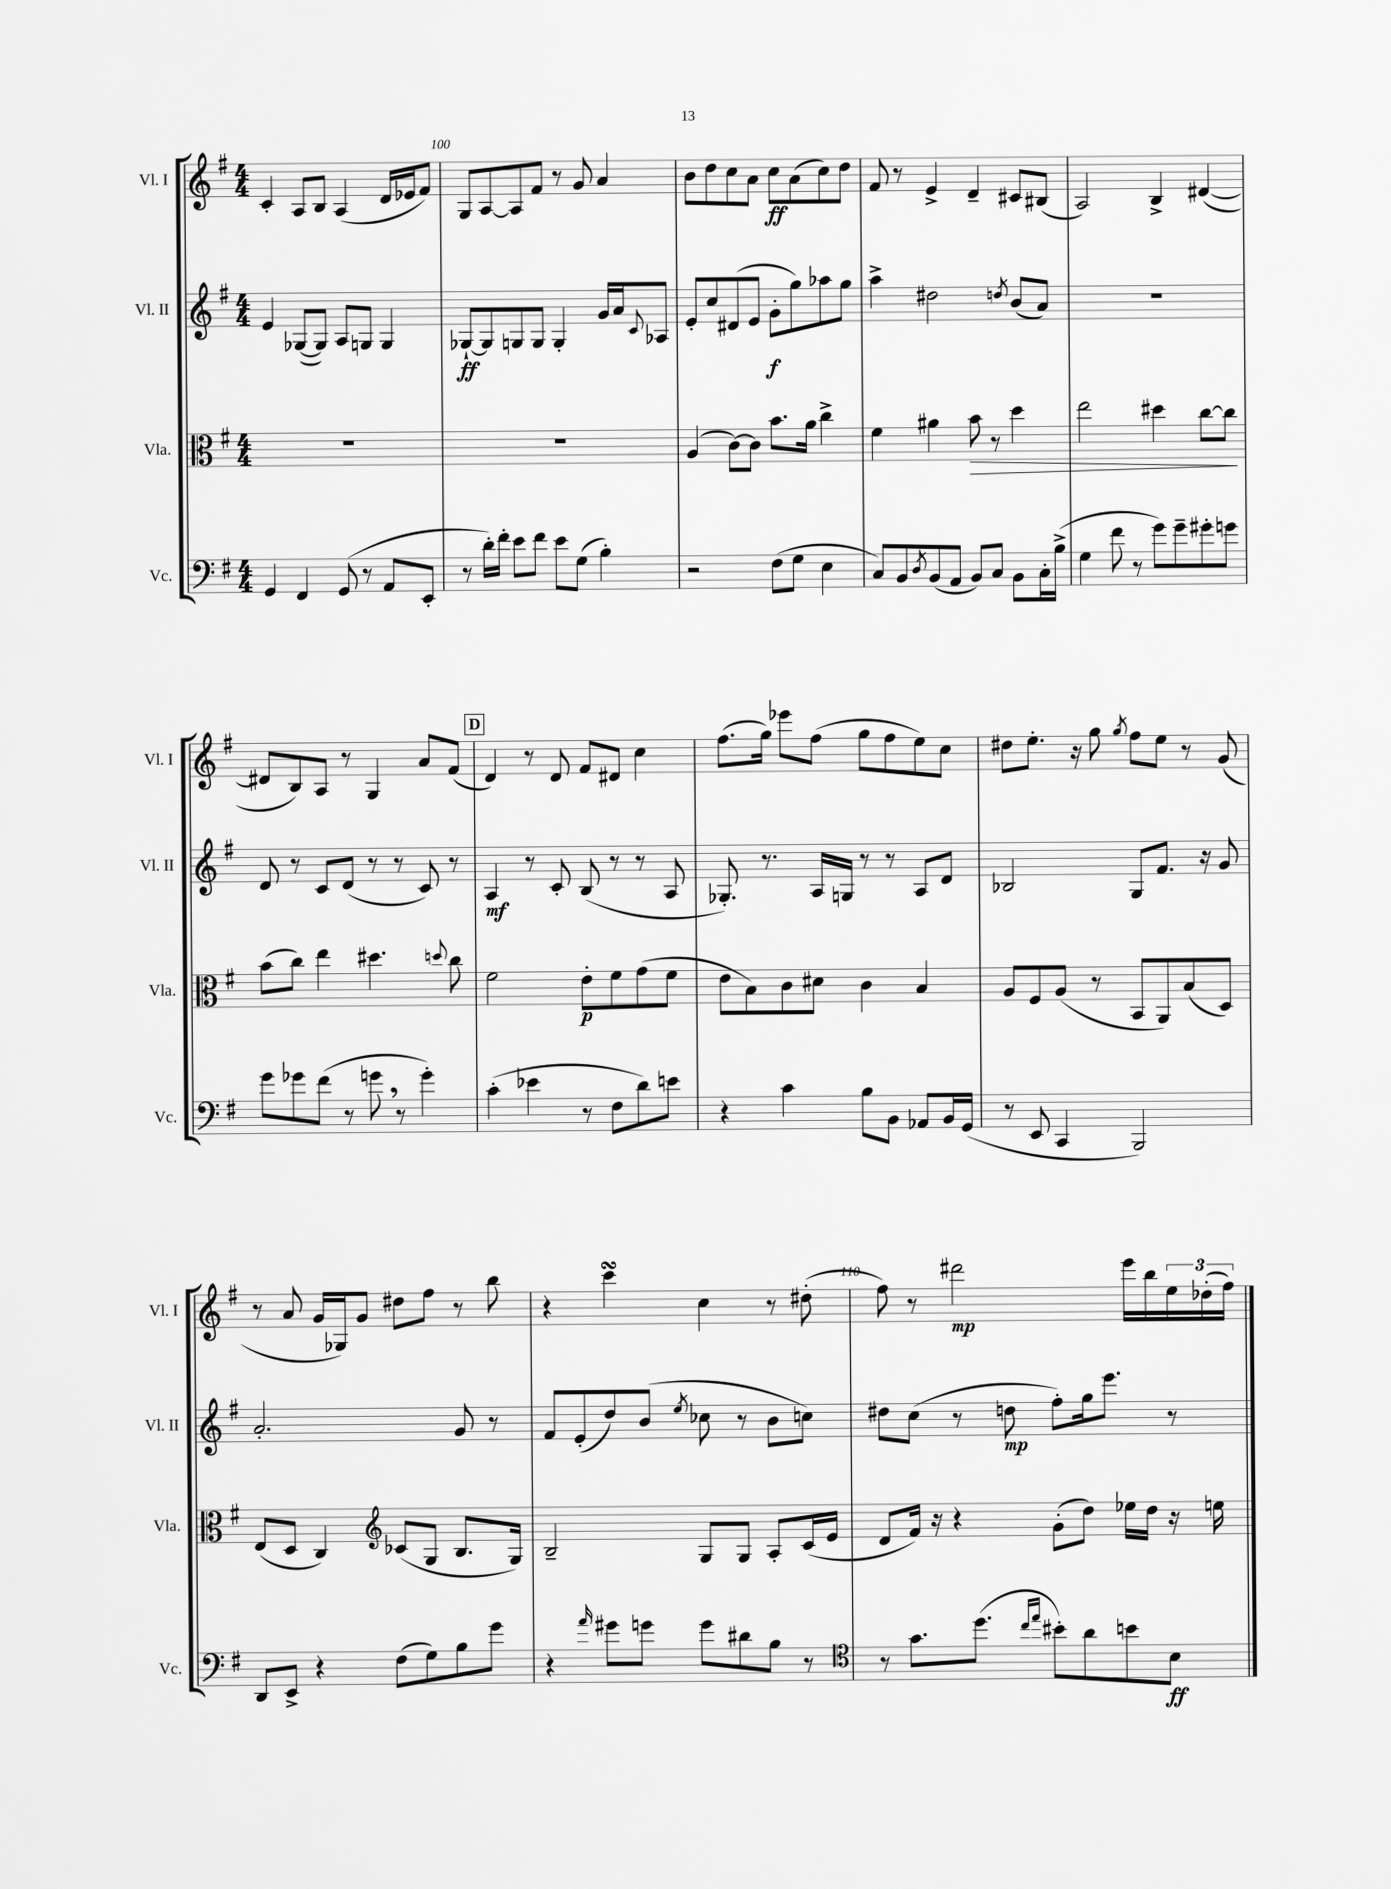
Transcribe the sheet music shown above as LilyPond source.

<<
\new StaffGroup <<
\new Staff = "s0" \with { instrumentName = "Vl. I" shortInstrumentName = "Vl. I" } {
    \clef treble \key g \major \numericTimeSignature \time 4/4
    c'4-. a8 b8 a4( d'16 ees'16 fis'8) |
    g8 a8~ a8 fis'8 r8 g'8 a'4 |
    b'8 d''8 c''8 a'8 c''8\ff a'8( c''8) d''8 |
    fis'8 r8 e'4-> d'4-- cis'8 bis8( |
    a2) b4-> dis'4~( |
    dis'8 b8) a8 r8 g4 a'8 fis'8( |
    \mark \markup { \box "D" } d'4) r8 d'8 fis'8 dis'8 c''4 |
    fis''8.( g''16) ees'''8 fis''8( g''8 fis''8 e''8) c''8 |
    dis''8 e''8.-. r16 g''8 \acciaccatura { g''8 } fis''8 e''8 r8 g'8( |
    r8 a'8 g'16 ges16) g'8 dis''8 fis''8 r8 b''8 |
    r4 c'''4\turn c''4 r8 dis''8-.( |
    fis''8) r8 dis'''2\mp e'''16 b''16 \tuplet 3/2 { e''16 des''16-.( fis''16) } \bar "|." |
}
\new Staff = "s1" \with { instrumentName = "Vl. II" shortInstrumentName = "Vl. II" } {
    \clef treble \key g \major \numericTimeSignature \time 4/4
    e'4 ges8~( ges8) a8 g8 g4 |
    ges8~-!\ff ges8 g8 g8 g4-. g'16 a'16 \appoggiatura { c'8 } aes8 |
    e'8-. c''8 dis'8( e'8 g'8-.\f g''8) aes''8 g''8 |
    a''4-> dis''2 \acciaccatura { d''8 } b'8( a'8) |
    R1 |
    d'8 r8 c'8 d'8( r8 r8 c'8) r8 |
    \mark \markup { \box "D" } a4\mf r8 c'8-. b8( r8 r8 a8 |
    ges8.-.) r8. a16 g16 r8 r8 a8 d'8 |
    bes2 g8 fis'8. r16 g'8 |
    a'2.-. g'8 r8 |
    fis'8 e'8-.( d''8) b'8( \acciaccatura { e''8 } ces''8 r8 b'8 c''8) |
    dis''8 c''8( r8 d''8\mp fis''8-.) g''16 e'''8. r8 \bar "|." |
}
\new Staff = "s2" \with { instrumentName = "Vla." shortInstrumentName = "Vla." } {
    \clef alto \key g \major \numericTimeSignature \time 4/4
    R1 |
    R1 |
    a4( c'8~) c'8 b'8. a'16 c''4-> |
    fis'4 ais'4 b'8\> r8 d''4 |
    e''2 dis''4 c''8~ c''8\! |
    b'8( c''8) e''4 dis''4. \appoggiatura { d''8 } c''8 |
    \mark \markup { \box "D" } fis'2 e'8-.\p fis'8 g'8( fis'8 |
    e'8 b8) c'8 dis'8 c'4 b4 |
    a8 fis8 a8( r8 b,8 a,8) b8( d8) |
    e8( d8 c4) \clef treble ces'8( g8 b8. g16) |
    b2-- g8 g8 a8-. c'16( e'16 |
    d'8 fis'16) r16 r4 g'8-.( d''8) ees''16 d''16 r16 e''16 \bar "|." |
}
\new Staff = "s3" \with { instrumentName = "Vc." shortInstrumentName = "Vc." } {
    \clef bass \key g \major \numericTimeSignature \time 4/4
    g,4 fis,4 g,8( r8 a,8 e,8-. |
    r8 d'16-.) fis'16-. e'8 fis'8 e'8 g8( b4-.) |
    r2 fis8( g8 e4 |
    c8) b,8 \acciaccatura { d8 } b,8( a,8 b,8) c8 b,8 c16-. b16->( |
    g4 fis'8 r8 g'8) g'8-- gis'8-. g'8 |
    g'8 ges'8 fis'8( r8 g'8 \breathe r8 g'4-.) |
    \mark \markup { \box "D" } c'4-.( ees'4 r8 fis8 d'8) e'8 |
    r4 c'4 b8 b,8 aes,8 b,16 g,16( |
    r8 e,8 c,4 b,,2) |
    d,8 e,8-> r4 fis8( g8) b8 g'8 |
    r4 \grace { a'16 } gis'8 g'8 g'8 dis'8 b8 r8 |
    \clef tenor r8 g'8. d''8.( \grace { c''16 e''16 } bis'8-.) a'8 b'8 b8\ff \bar "|." |
}
>>
>>
\layout { \context { \Score currentBarNumber = #99 \override BarNumber.break-visibility = ##(#f #t #t) barNumberVisibility = #(every-nth-bar-number-visible 5) } }
